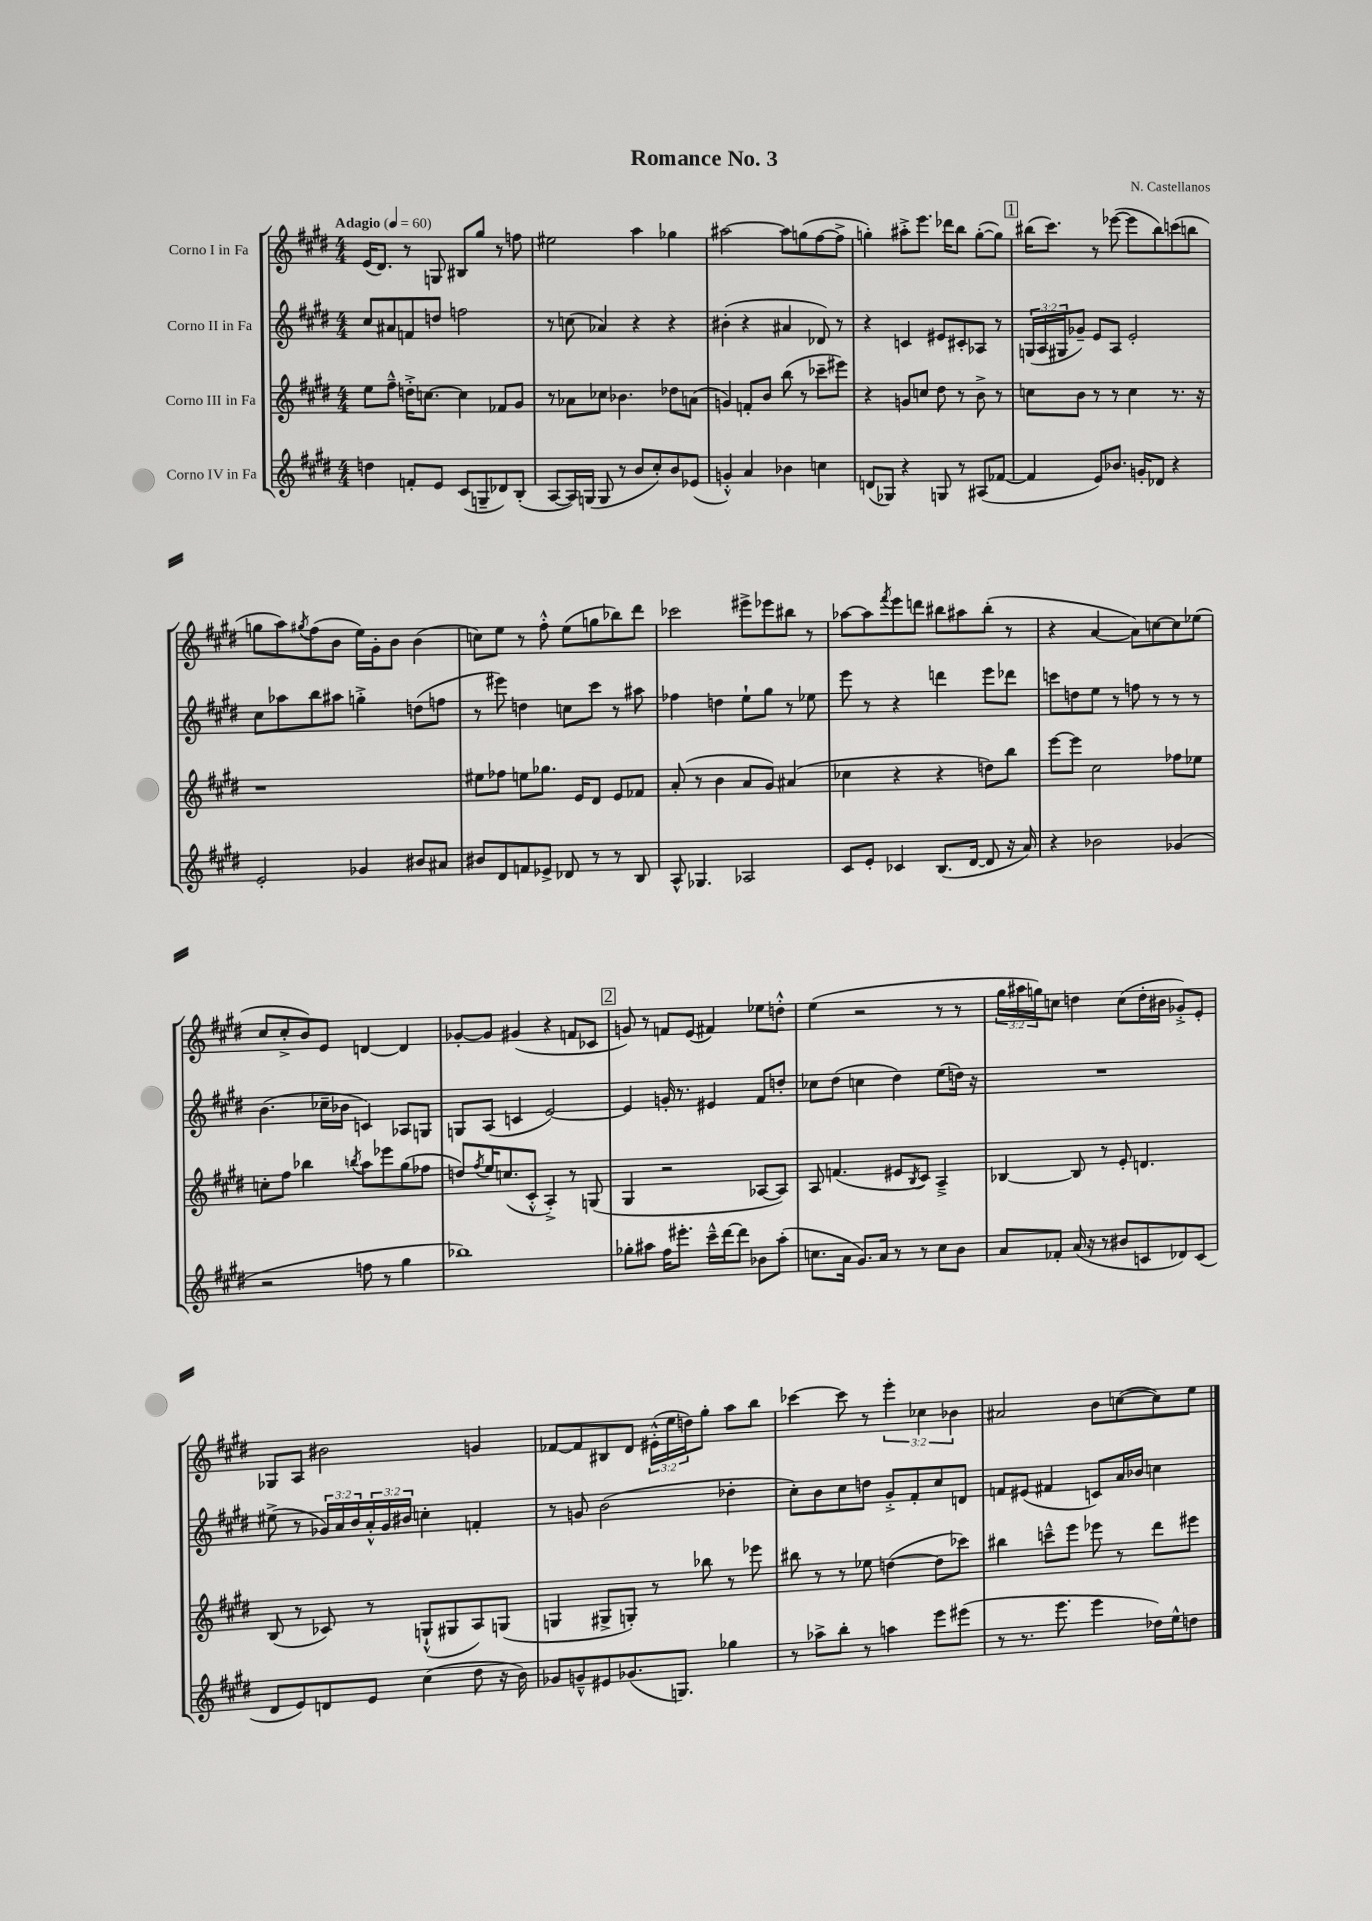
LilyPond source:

\header { title = "Romance No. 3" composer = "N. Castellanos" }
<<
\new StaffGroup <<
\new Staff = "s0" \with { instrumentName = "Corno I in Fa" } {
    \clef treble \key e \major \numericTimeSignature \time 4/4 \override Staff.TupletNumber.text = #tuplet-number::calc-fraction-text \tempo "Adagio" 4 = 60
    e'16( dis'8.) r8 g8 bis8 gis''8 r8 f''8 |
    eis''2 a''4 ges''4 |
    ais''2~ ais''8 g''8( fis''8~ fis''8-> |
    g''4-.) ais''8-.-> e'''8. des'''16 b''8 g''8~-.( g''8) |
    \mark \markup { \box "1" } bis''16( cis'''8.) r8 ees'''8~( ees'''8 bis''8) c'''8( b''8 |
    g''8 a''8) \acciaccatura { gis''8 } fis''8( b'8 e''16) gis'16-. b'8 b'4( |
    c''8) e''8 r8 fis''8-.-^ e''8( g''8 bes''8) dis'''8 |
    ces'''2 eis'''8-> ees'''8 bis''8 r8 |
    aes''8~ aes''8 \acciaccatura { fis'''8 } e'''8 d'''8 bis''8 ais''8 bis''8-.( r8 |
    r4 a'4~ a'8) c''8~ c''8 ees''8( |
    cis''8 cis''8-.-> b'8) e'8 d'4~ d'4 |
    ges'8~-. ges'8 gis'4( r4 f'8 ces'8 |
    \mark \markup { \box "2" } g'8) r8 f'8 e'8( fis'4) ees''8 d''8-.-^ |
    e''4( r2 r8 r8 |
    \tuplet 3/2 { gis''16 ais''16 g''16) } c''8 d''4 c''8( d''16-. bis'16 ges'8-.->) e'8-. |
    ges8 a8 bis'2 g'4 |
    fes'8~ fes'8 bis8 dis'8 \tuplet 3/2 { eis'16-.-^( e''16 d''16) } gis''8-. a''8 b''8 |
    ces'''4~ ces'''8 r8 \tuplet 3/2 { e'''4-. ces''4 bes'4 } |
    ais'2 b'8 c''8~( c''8) e''8 \bar "|." |
}
\new Staff = "s1" \with { instrumentName = "Corno II in Fa" } {
    \clef treble \key e \major \numericTimeSignature \time 4/4 \override Staff.TupletNumber.text = #tuplet-number::calc-fraction-text
    cis''8 ais'8 f'8 d''8 f''2 |
    r8 c''8( aes'4) r4 r4 |
    bis'4-.( r4 ais'4 des'8) r8 |
    r4 c'4 eis'8 cis'8-. aes8 r8 |
    \mark \markup { \box "1" } \tuplet 3/2 { g16( a16 gis16 } ges'8--) e'8 a8 e'2-. |
    cis''8 aes''8 b''8 ais''8 g''4-.-> d''8( f''8 |
    r8 eis'''8) d''4 c''8 cis'''8 r8 ais''8 |
    fes''4 d''4 e''8-! gis''8 r8 ees''8 |
    e'''8 r8 r4 d'''4 e'''8 des'''8 |
    c'''8 d''8 e''8 r8 f''8 r8 r8 r8 |
    b'4.( ces''16-- bes'16 c'4) aes8 g8 |
    g8 a8( c'4 e'2~) |
    \mark \markup { \box "2" } e'4 g'16-. r8. eis'4 fis'8 d''8-. |
    ces''8 dis''8( c''4 dis''4) e''8( d''16) r16 |
    R1 |
    eis''8->( r8 \tuplet 3/2 { ges'16) a'16 b'16 } \tuplet 3/2 { a'16-.-^ ges'16 bis'16 } c''4-. f'4-. |
    r8 g'8 b'2( des''4-. |
    cis''8-.) b'8 cis''8 d''8 gis'8-.-> fis'8-. cis''8 d'8 |
    f'8 eis'8( fis'4 c'8) a'16 bes'16 c''4 \bar "|." |
}
\new Staff = "s2" \with { instrumentName = "Corno III in Fa" } {
    \clef treble \key e \major \numericTimeSignature \time 4/4
    e''8 fis''8---^ d''16-.-> c''8.~ c''4 fes'8 gis'8 |
    r8 aes'8 ces''8 bes'4. des''8 a'8( |
    g'4) f'8-. b'8 b''8( r8 ces'''8-- eis'''8) |
    r4 g'8 c''8 dis''8 r8 b'8-> r8 |
    \mark \markup { \box "1" } c''8 b'8 r8 r8 c''4 r8. r16 |
    r1 |
    eis''8 fes''8 e''8 ges''8. e'16 dis'8 e'8 fes'8 |
    a'8-.( r8 b'4 a'8 gis'8) ais'4( |
    ces''4 r4 r4 d''8) b''8 |
    e'''8~ e'''8 cis''2 fes''8 ees''8 |
    c''8-. fis''8 bes''4 \acciaccatura { b''8 } a''8 ees'''8 gis''8( fes''8 |
    d''8) \acciaccatura { fis''8 } e''16 c''8.( cis'8-.-^ a4-.->) r8 g8( |
    \mark \markup { \box "2" } gis4 r2 aes8~ aes8) |
    a8 f'4.( eis'8 \acciaccatura { b8 } cis'8) a4---> |
    bes4~ bes8 r8 e'8-. d'4. |
    b8( r8 ces'8) r8 g8-!-^( gis8 a8) g8( |
    g4 gis8-> g8-.) r8 bes''8 r8 ees'''8 |
    bis''8 r8 r8 ees''8 d''4~( d''8 ces'''8) |
    bis''4 c'''8---^ e'''8 ees'''8 r8 dis'''8 eis'''8 \bar "|." |
}
\new Staff = "s3" \with { instrumentName = "Corno IV in Fa" } {
    \clef treble \key e \major \numericTimeSignature \time 4/4
    d''4 f'8-. e'8 cis'8( g8-- des'8) b8-.( |
    a8~ a16) g16( g8 r8 b'8 cis''8-.) b'8 ees'8( |
    g'4-.-^) a'4 bes'4 c''4 |
    d'8( ges8) r4 g8 r8 ais8( fes'8~ |
    \mark \markup { \box "1" } fes'4 e'8) bes'8. g'16-. des'8 r4 |
    e'2-. ges'4 bis'8 ais'8 |
    bis'8 dis'8 f'8 ees'8-> des'8 r8 r8 b8 |
    a8-^ ges4. aes2 |
    cis'8 e'8-. ces'4 b8.( dis'16~ dis'8 r16 a'16) |
    r4 bes'2 ges'4( |
    r2 f''8 r8 gis''4 |
    bes''1) |
    \mark \markup { \box "2" } ges''8-. ais''8 fis''16 eis'''8.-. cis'''16---^ dis'''16~ dis'''8 bes'8 ais''8-.( |
    c''8. a'16 gis'8.) a'16 r8 r8 c''8 b'8 |
    a'8 fes'8-. a'16( r16 r8 bis'8 c'8 des'8) c'8( |
    dis'8 e'8) d'8 e'8 cis''4( dis''8 r16 b'16) |
    ges'8 g'8---^ eis'8 ges'8.( g8.) ges''4 |
    r8 aes''8-> b''8-. r8 a''4 e'''8 eis'''8( |
    r8 r8. e'''8. e'''4 des''16) e''16-^ d''8 \bar "|." |
}
>>
>>
\layout { \context { \Score \remove "Bar_number_engraver" } }
